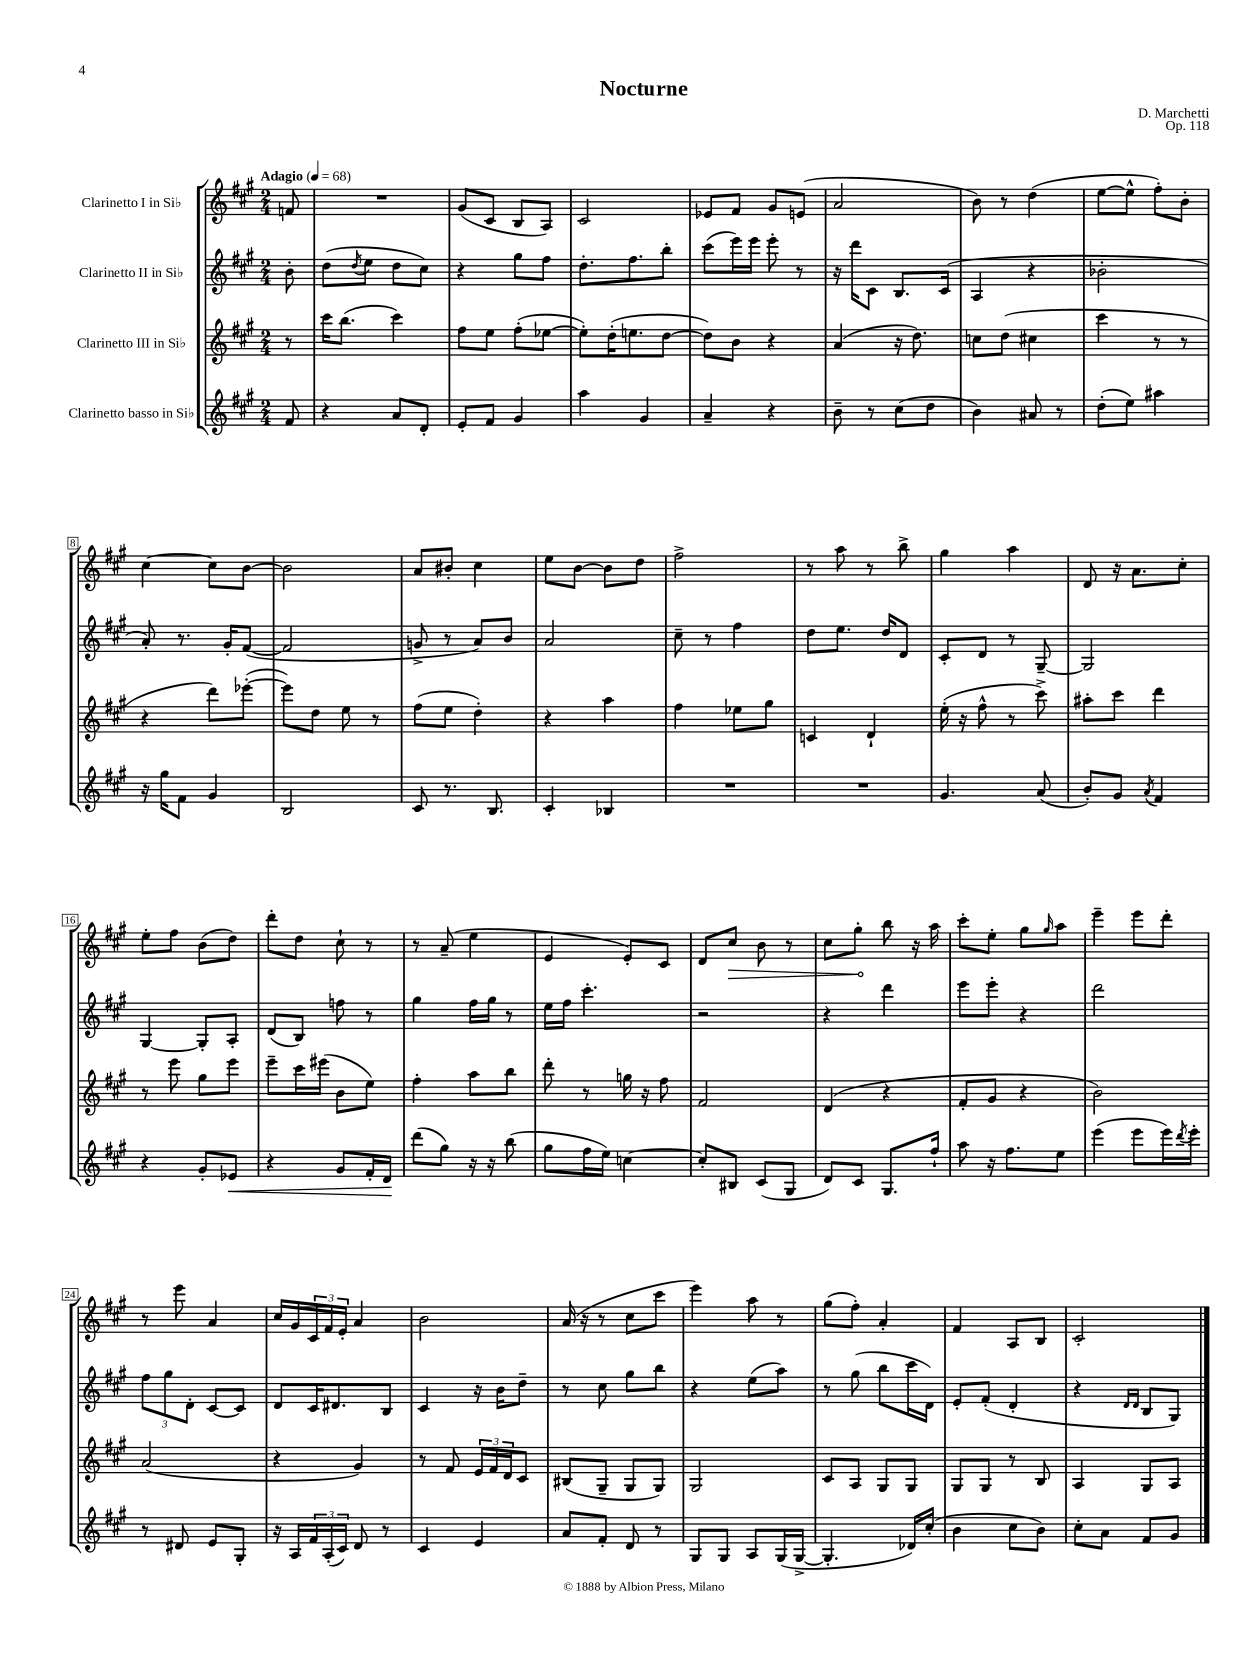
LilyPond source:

\header { title = "Nocturne" composer = "D. Marchetti" opus = "Op. 118" }
<<
\new StaffGroup <<
\new Staff = "s0" \with { instrumentName = "Clarinetto I in Sib" } {
    \clef treble \key a \major \numericTimeSignature \time 2/4 \partial 8 \tempo "Adagio" 4 = 68
    f'8 |
    R2 |
    gis'8( cis'8 b8 a8) |
    cis'2 |
    ees'8 fis'8 gis'8 e'8( |
    a'2 |
    b'8) r8 d''4( |
    e''8~ e''8-^ fis''8-.) b'8-. |
    cis''4~ cis''8 b'8~ |
    b'2 |
    a'8 bis'8-. cis''4 |
    e''8 b'8~ b'8 d''8 |
    fis''2-> |
    r8 a''8 r8 b''8-> |
    gis''4 a''4 |
    d'8 r16 a'8. cis''8-. |
    e''8-. fis''8 b'8( d''8) |
    d'''8-. d''8 cis''8-! r8 |
    r8 a'8--( e''4 |
    e'4 e'8-.) cis'8 |
    d'8 \once \override Hairpin.circled-tip = ##t cis''8\> b'8 r8 |
    cis''8 gis''8-.\! b''8 r16 a''16 |
    cis'''8-. e''8-. gis''8 \grace { gis''16 } a''8 |
    e'''4-- e'''8 d'''8-. |
    r8 e'''8 a'4 |
    cis''16 gis'16 \tuplet 3/2 { cis'16 fis'16 e'16-. } a'4 |
    b'2 |
    a'16( r16 r8 cis''8 cis'''8 |
    e'''4) a''8 r8 |
    gis''8( fis''8-.) a'4-. |
    fis'4 a8 b8 |
    cis'2-. \bar "|." |
}
\new Staff = "s1" \with { instrumentName = "Clarinetto II in Sib" } {
    \clef treble \key a \major \numericTimeSignature \time 2/4 \partial 8
    b'8-. |
    d''8( \acciaccatura { d''8 } e''8 d''8 cis''8) |
    r4 gis''8 fis''8 |
    d''8.-. fis''8. b''8-. |
    cis'''8( e'''16) e'''16 e'''8-. r8 |
    r16 d'''16 cis'8 b8. cis'16( |
    a4 r4 |
    bes'2-. |
    a'8-.) r8. gis'16-. fis'8~( |
    fis'2 |
    g'8-> r8 a'8) b'8 |
    a'2 |
    cis''8-- r8 fis''4 |
    d''8 e''8. d''16 d'8 |
    cis'8-. d'8 r8 gis8~-- |
    gis2 |
    gis4~ gis8-. a8-. |
    d'8( b8) f''8 r8 |
    gis''4 fis''16 gis''16 r8 |
    e''16 fis''16 cis'''4.-. |
    r2 |
    r4 d'''4 |
    e'''8 e'''8-. r4 |
    d'''2 |
    \tuplet 3/2 { fis''8 gis''8 d'8-. } cis'8~ cis'8 |
    d'8 cis'16 dis'8. b8 |
    cis'4 r16 b'16 d''8-- |
    r8 cis''8 gis''8 b''8 |
    r4 e''8( a''8) |
    r8 gis''8( b''8 cis'''16 d'16) |
    e'8-. fis'8-.( d'4-. |
    r4 \grace { d'16 d'16 } b8 gis8) \bar "|." |
}
\new Staff = "s2" \with { instrumentName = "Clarinetto III in Sib" } {
    \clef treble \key a \major \numericTimeSignature \time 2/4 \partial 8
    r8 |
    cis'''16 b''8.( cis'''4) |
    fis''8 e''8 fis''8-.( ees''8~ |
    ees''8-.) d''16-.( e''8. d''8~ |
    d''8) b'8 r4 |
    a'4( r16 d''8.) |
    c''8 d''8( cis''4 |
    cis'''4 r8 r8 |
    r4 d'''8) ees'''8~-.( |
    ees'''8) d''8 e''8 r8 |
    fis''8( e''8 d''4-.) |
    r4 a''4 |
    fis''4 ees''8 gis''8 |
    c'4 d'4-! |
    e''16-.( r16 fis''8-^ r8 cis'''8->) |
    ais''8-. cis'''8 d'''4 |
    r8 e'''8 gis''8 e'''8 |
    e'''8-- cis'''16 eis'''16( b'8 e''8) |
    fis''4-. a''8 b''8 |
    d'''8-. r8 g''16 r16 fis''8 |
    fis'2 |
    d'4( r4 |
    fis'8-. gis'8 r4 |
    b'2) |
    a'2( |
    r4 gis'4) |
    r8 fis'8 \tuplet 3/2 { e'16 fis'16 d'16 } cis'8 |
    bis8( gis8-- gis8 gis8) |
    gis2 |
    cis'8 a8 gis8 gis8 |
    gis8 gis8 r8 b8 |
    a4 gis8 a8 \bar "|." |
}
\new Staff = "s3" \with { instrumentName = "Clarinetto basso in Sib" } {
    \clef treble \key a \major \numericTimeSignature \time 2/4 \partial 8
    fis'8 |
    r4 a'8 d'8-. |
    e'8-. fis'8 gis'4 |
    a''4 gis'4 |
    a'4-- r4 |
    b'8-- r8 cis''8( d''8 |
    b'4) ais'8 r8 |
    d''8-.( e''8) ais''4 |
    r16 gis''16 fis'8 gis'4 |
    b2 |
    cis'8 r8. b8. |
    cis'4-. bes4 |
    R2 |
    R2 |
    gis'4. a'8( |
    b'8-.) gis'8 \acciaccatura { a'8 } fis'4 |
    r4 gis'8-. ees'8\< |
    r4 gis'8 fis'16-. d'16\! |
    d'''8( gis''8) r16 r16 b''8( |
    gis''8 fis''16 e''16) c''4~ |
    c''8-. bis8 cis'8( gis8 |
    d'8) cis'8 gis8. fis''16-! |
    a''8 r16 fis''8. e''8 |
    e'''4( e'''8 e'''16) \acciaccatura { d'''8 } e'''16-. |
    r8 dis'8 e'8 gis8-. |
    r16 a16 \tuplet 3/2 { fis'16 a16-.( cis'16) } d'8 r8 |
    cis'4 e'4 |
    a'8 fis'8-. d'8 r8 |
    gis8 gis8 a8 gis16( gis16~-> |
    gis4.-. des'16) cis''16-.( |
    b'4 cis''8 b'8) |
    cis''8-. a'8 fis'8 gis'8 \bar "|." |
}
>>
>>
\layout { \context { \Score \override BarNumber.stencil = #(make-stencil-boxer 0.1 0.3 ly:text-interface::print) } }
